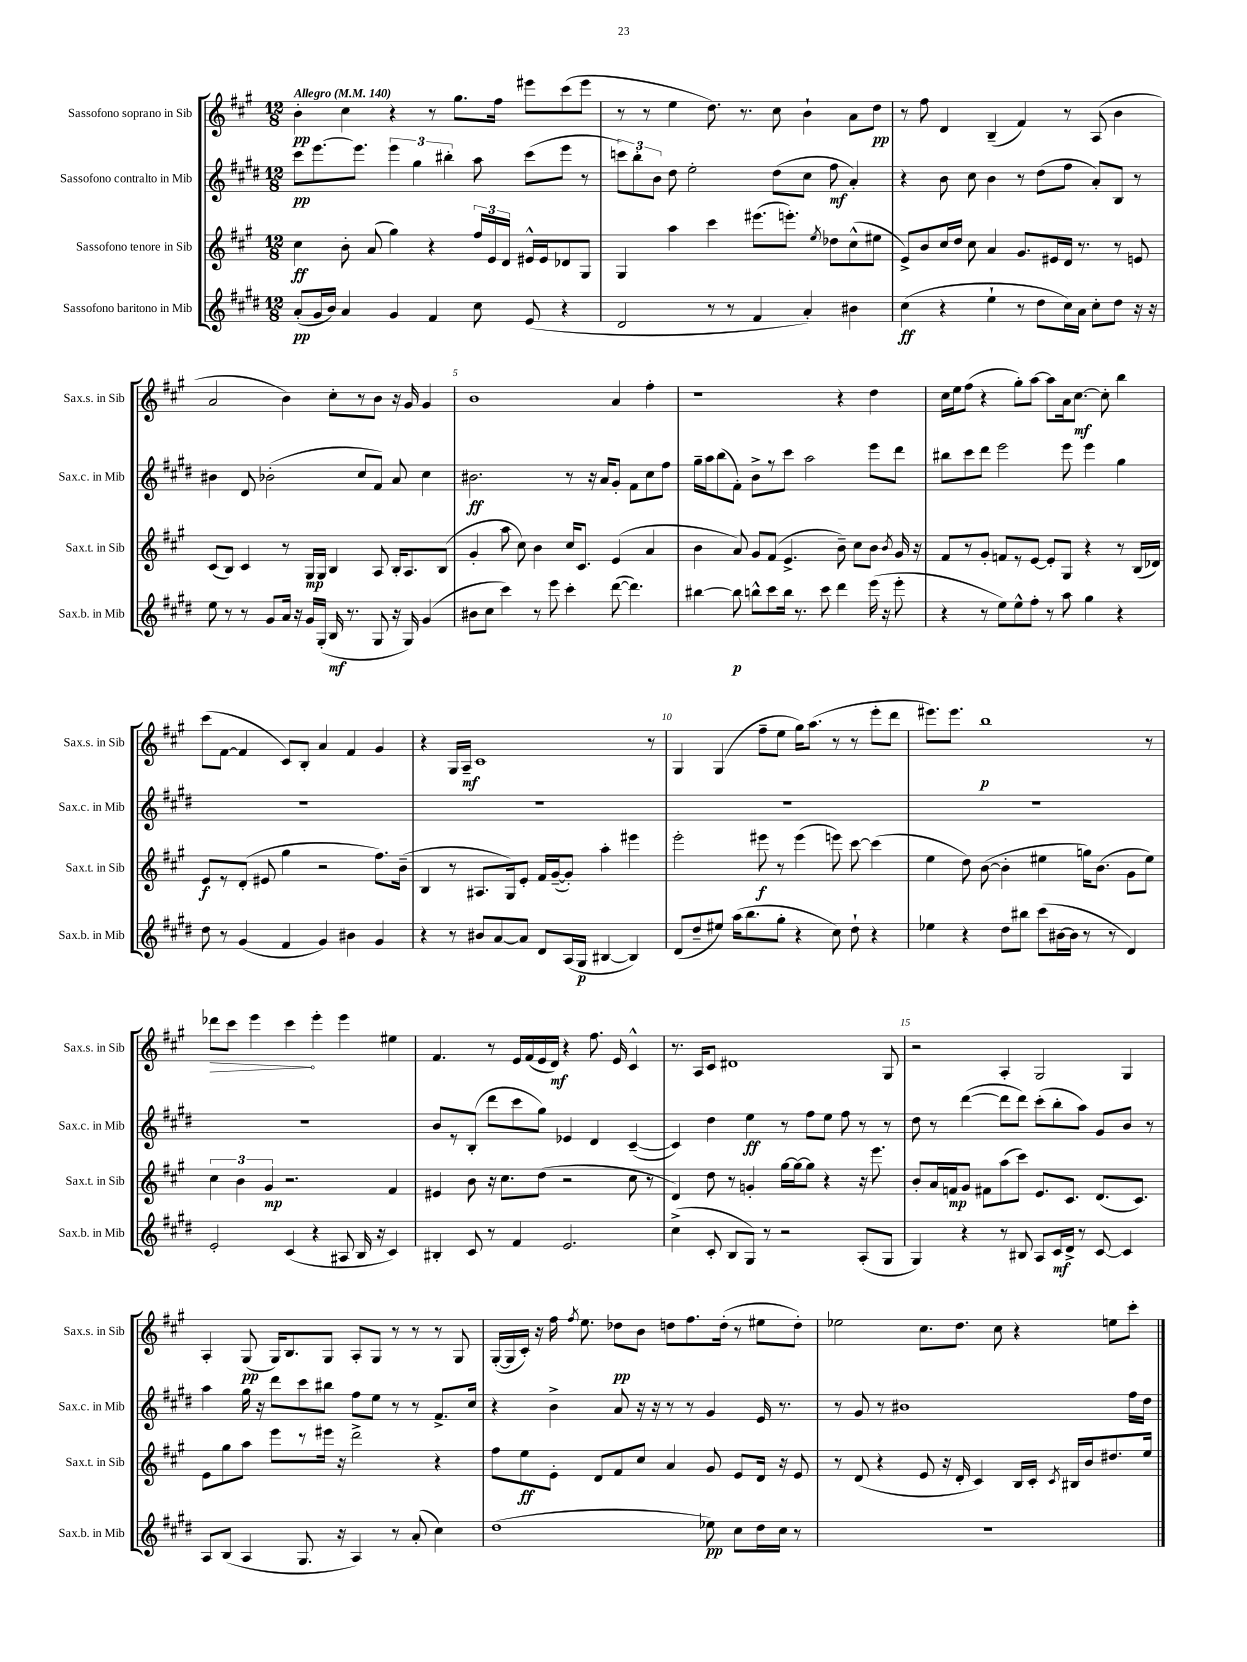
<<
\new StaffGroup <<
\new Staff = "s0" \with { instrumentName = "Sassofono soprano in Sib" shortInstrumentName = "Sax.s. in Sib" } {
    \clef treble \key a \major \numericTimeSignature \time 12/8 \tempo "Allegro" 4 = 140
    \autoBeamOff b'4-.\pp cis''4 r4 r8 gis''8.[ fis''16] eis'''8[ cis'''8( eis'''8] |
    r8 r8 e''4 d''8.) r8. cis''8 b'4-! a'8[ d''8]\pp |
    r8 fis''8 d'4 b4--( fis'4) r8 a8( b'4 |
    a'2 b'4) cis''8[-. r8 b'8] r16 gis'16 gis'4 |
    b'1 a'4 fis''4-. |
    r1 r4 d''4 |
    cis''16[ e''16 fis''8]( r4 gis''8[-.) a''8]~ a''8[ a'16 cis''8.]~\mf cis''8-. b''4 |
    cis'''8[( fis'8]~ fis'4 cis'8[) b8]-. a'4 fis'4 gis'4 |
    r4 gis16[ a16]--\mf cis'1 r8 |
    gis4 gis4( fis''8[-- e''8] gis''16[) a''8.]( r8 r8 e'''8[-. d'''8] |
    eis'''8.[) eis'''8.] b''1\p r8 |
    \once \override Hairpin.circled-tip = ##t des'''8[\> cis'''8] e'''4 cis'''4\! e'''4-. e'''4 eis''4 |
    fis'4. r8 e'16[ fis'16( e'16 d'16]\mf) r4 fis''8. e'16 cis'4-^ |
    r8. a16[ cis'8] dis'1 gis8 |
    r2 a4-. gis2 gis4 |
    a4-. gis8\pp( gis16[) b8. gis8] a8[-. gis8] r8 r8 r8 gis8 |
    gis16[~-.( gis16 cis'16]-.) r16 fis''16 \acciaccatura { fis''8 } e''8. des''8[\pp b'8] d''8[ fis''8. d''16]-.( r8 eis''8[ d''8]-.) |
    ees''2 cis''8.[ d''8.] cis''8 r4 e''8[ cis'''8]-. \bar "|." |
}
\new Staff = "s1" \with { instrumentName = "Sassofono contralto in Mib" shortInstrumentName = "Sax.c. in Mib" } {
    \clef treble \key e \major \numericTimeSignature \time 12/8
    \autoBeamOff cis'''8[\pp e'''8.~ e'''8.] \tuplet 3/2 { e'''4 gis''4 bis''4-. } a''8 cis'''8[( e'''8] r8 |
    \tuplet 3/2 { c'''8[) b''8-. b'8] } dis''8 e''2-. dis''8[( cis''8] fis''8\mf a'4-.) |
    r4 b'8 cis''8 b'4 r8 dis''8[( fis''8] a'8[-.) b8] r8 |
    bis'4 dis'8 bes'2-.( cis''8[ fis'8]) a'8 cis''4 |
    bis'2.\ff r8 r16 a'16[ gis'8]-. fis'8[ cis''8 fis''8] |
    gis''16[-- a''16 b''8( fis'8]-.) b'8[-> r8 cis'''8] a''2 e'''8[ dis'''8] |
    bis''8[ cis'''8 dis'''8] e'''2 e'''8 e'''4 gis''4 |
    R1. |
    R1. |
    R1. |
    R1. |
    R1. |
    b'8[ r8 b8]-.( dis'''8[ cis'''8 gis''8]) ees'4 dis'4 cis'4~--( |
    cis'4) dis''4 e''4\ff r8 fis''8[ e''8] fis''8 r8 r8 |
    dis''8 r8 dis'''4~( dis'''8[ dis'''8]) cis'''8[-.( b''8-. a''8]) gis'8[ b'8] r8 |
    a''4 gis''16 r16 dis'''8[ cis'''8 bis''8] fis''8[ e''8] r8 r8 fis'8.[-> cis''16] |
    r4 b'4-> a'8 r16 r16 r8 r8 gis'4 e'16 r8. |
    r8 gis'8 r8 bis'1 fis''16[ dis''16] \bar "|." |
}
\new Staff = "s2" \with { instrumentName = "Sassofono tenore in Sib" shortInstrumentName = "Sax.t. in Sib" } {
    \clef treble \key a \major \numericTimeSignature \time 12/8
    \autoBeamOff cis''4\ff b'8-. a'8( gis''4) r4 \tuplet 3/2 { fis''16[ e'16 d'16] } eis'16[-^ eis'16 des'8 gis8] |
    gis4 a''4 cis'''4 eis'''8.[( e'''8.]-.) \acciaccatura { e''8 } des''8[ cis''8-^( eis''8] |
    e'8[->) b'8 cis''16 d''16] cis''8 a'4 gis'8.[ eis'16 d'16] r8. r8 e'8 |
    cis'8[( b8]) cis'4 r8 gis16[\mp gis16] b4 a8 b16[-. a8. b8]( |
    gis'4-. a''8 cis''8) b'4 cis''16[ cis'8.] e'4( a'4 |
    b'4 a'8) gis'8[ fis'8]( e'4.-> b'8--) cis''8[ b'8] \acciaccatura { b'8 } gis'16 r16 |
    fis'8[ r8 gis'8]-. f'8[ r8 e'8]~ e'8[-. gis8] r4 r8 b16[( des'16]) |
    e'8[\f r8 d'8]-.( eis'8 gis''4 r2 fis''8.[) b'16]--( |
    b4 r8 ais8.[ gis16) e'8]-. fis'16[ gis'16~--( gis'8]-.) a''4-. eis'''4 |
    e'''2-. eis'''8\f r8 eis'''4( e'''8) cis'''8~ cis'''4( |
    e''4 d''8) b'8~( b'4-. eis''4 g''16[) b'8.]( gis'8[ eis''8]) |
    \tuplet 3/2 { cis''4 b'4 gis'4\mp } r2. fis'4 |
    eis'4 b'8 r16 cis''8.[ d''8]( r2 cis''8 r8 |
    d'4) d''8 r8 g'4-. gis''16[~ gis''16~ gis''8] r4 r16 e'''8. |
    b'8[-. a'16 f'16\mp gis'8] fis'8[ a''8( cis'''8]) e'8.[ cis'8.] d'8.[( cis'8.]) |
    e'8[ gis''8 a''8] e'''8[ r8 eis'''16] r16 d'''2-> r4 |
    fis''8[ e''8\ff e'8]-. d'8[ fis'8 cis''8] a'4 gis'8 e'8[ d'16] r16 e'8 |
    r8 d'8( r4 e'8 r16 d'16-. cis'4) b16[ cis'16]-. \acciaccatura { cis'8 } bis16[ b'16 dis''8. e''16] \bar "|." |
}
\new Staff = "s3" \with { instrumentName = "Sassofono baritono in Mib" shortInstrumentName = "Sax.b. in Mib" } {
    \clef treble \key e \major \numericTimeSignature \time 12/8
    \autoBeamOff a'8[-.\pp( gis'16 b'16]) a'4 gis'4 fis'4 cis''8 e'8( r4 |
    dis'2 r8 r8 fis'4 a'4-.) bis'4 |
    cis''4\ff( r4 e''4-! r8 dis''8[ cis''16) a'16] cis''8[-. dis''8] r16 r16 |
    e''8 r8 r8 gis'8[ a'16] r16 gis'16[ gis16]-.( b16\mf r8. gis8 r16 gis16) gis'4( |
    bis'8[ cis''8] cis'''4) r8 e'''8 cis'''4-. dis'''8~( dis'''4.) |
    bis''4~ bis''8\p b''8[-^ cis'''8 b''16] r8. cis'''8 dis'''4 e'''16( r16 e'''8-. |
    r4 r8 e''8[) e''8-^ fis''8]-. r8 a''8 gis''4 r4 |
    dis''8 r8 gis'4( fis'4 gis'4) bis'4 gis'4 |
    r4 r8 bis'8[ a'8~ a'8] dis'8[ a16( gis16]\p bis4~ bis4) |
    dis'8[( dis''8-- eis''8]) a''16[( b''8. gis''8]-. r4 cis''8) dis''8-! r4 |
    ees''4 r4 dis''8[ bis''8] cis'''8[( bis'16~ bis'16] r8 r8 dis'4) |
    e'2-. cis'4( r4 ais8 b16 r16 cis'4) |
    bis4-. cis'8 r8 fis'4 e'2. |
    cis''4->( cis'8-. b8[ gis8]) r8 r2 a8[-.( gis8] |
    gis4) r4 r8 bis8 a8[ cis'16\mf dis'16]-> r8 cis'8~ cis'4 |
    a8[ b8]( a4 gis8. r16 a4) r8 a'8-.( cis''4) |
    dis''1( ees''8\pp) cis''8[ dis''16 cis''16] r8 |
    R1. \bar "|." |
}
>>
>>
\layout { \context { \Score \override BarNumber.break-visibility = ##(#f #t #t) barNumberVisibility = #(every-nth-bar-number-visible 5) } }
